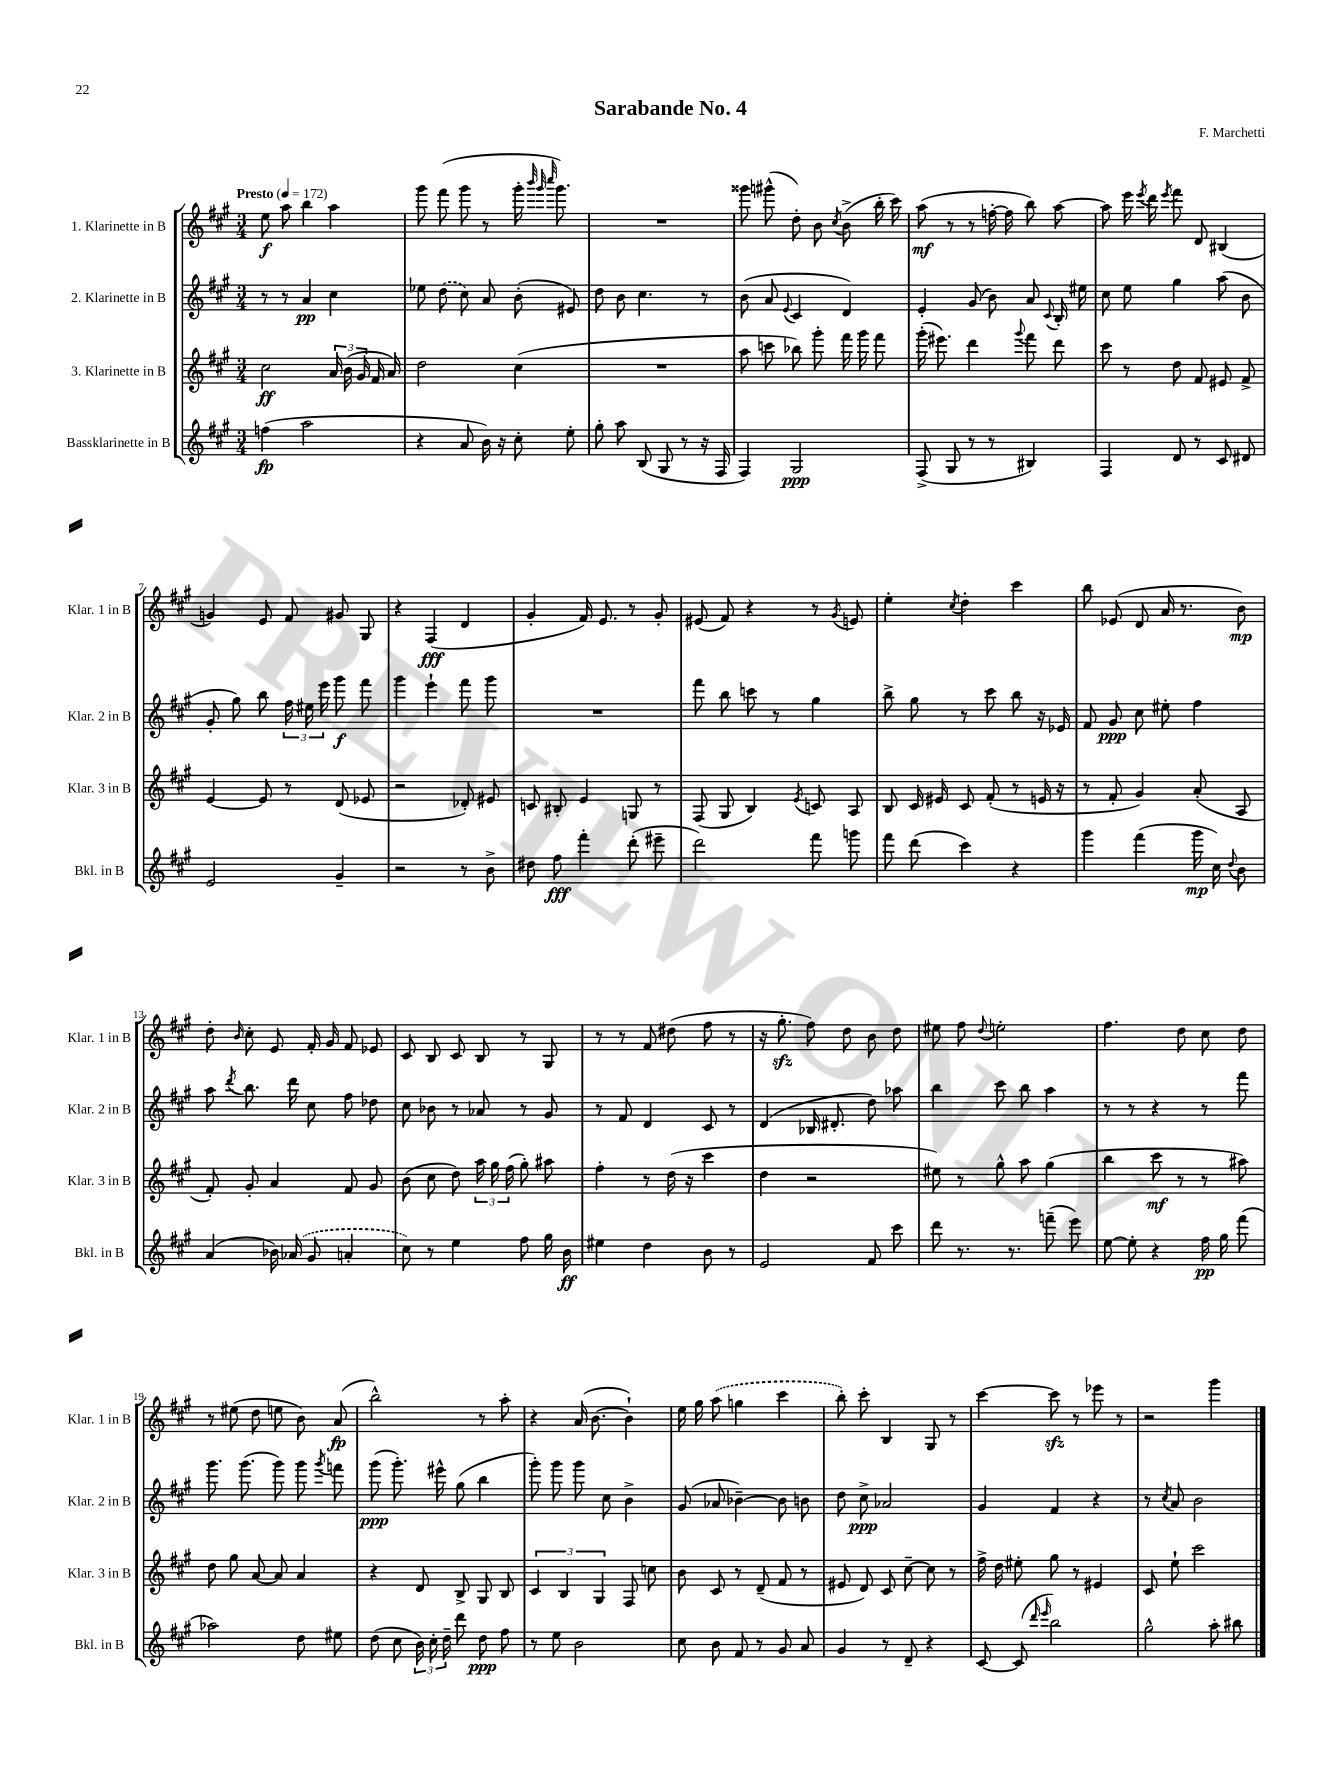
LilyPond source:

\header { title = "Sarabande No. 4" composer = "F. Marchetti" }
<<
\new StaffGroup <<
\new Staff = "s0" \with { instrumentName = "1. Klarinette in B" shortInstrumentName = "Klar. 1 in B" } {
    \clef treble \key a \major \numericTimeSignature \time 3/4 \tempo "Presto" 4 = 172
    \autoBeamOff e''8\f a''8 b''4 a''4 |
    gis'''8 fis'''8( gis'''8 r8 gis'''16-. \grace { b'''32 gis'''32 cis''''32 } gis'''8.) |
    R2. |
    gisis'''8 gis'''8-^( d''8-.) b'8 \acciaccatura { cis''8 } b'8->( b''16-. cis'''16) |
    a''8\mf( r8 r8 f''16~-. f''16 b''8) a''8~ |
    a''8 e'''16 \acciaccatura { e'''8 } d'''16 \acciaccatura { e'''8 } fis'''8 d'8 bis4( |
    g'4) e'8 fis'8 gis'8 gis8 |
    r4 fis4\fff( d'4 |
    gis'4-. fis'16) e'8. r8 gis'8-. |
    eis'8( fis'8) r4 r8 \acciaccatura { gis'8 } e'8 |
    e''4-. \acciaccatura { cis''8 } d''4-. cis'''4 |
    b''8 ees'8( d'8 a'16 r8. b'8\mp) |
    d''8-. \grace { b'16 } cis''8-. e'8 fis'16-. gis'16 fis'8 ees'8 |
    cis'8 b8 cis'8 b8 r8 gis8 |
    r8 r8 fis'8 dis''8( fis''8 r8 |
    r16 gis''8.-.\sfz fis''8) d''8 b'8 d''8 |
    eis''8 fis''8 \appoggiatura { d''8 } e''2-. |
    fis''4. d''8 cis''8 d''8 |
    r8 eis''8( d''8 e''8 b'8) a'8\fp( |
    b''2-^) r8 a''8-. |
    r4 a'16( b'8.~ b'4-!) |
    e''16 gis''16 \once \slurDashed a''8( g''4 cis'''4 |
    b''8-.) cis'''8-. b4 gis8 r8 |
    cis'''4~ cis'''8\sfz r8 ees'''8 r8 |
    r2 gis'''4 \bar "|." |
}
\new Staff = "s1" \with { instrumentName = "2. Klarinette in B" shortInstrumentName = "Klar. 2 in B" } {
    \clef treble \key a \major \numericTimeSignature \time 3/4
    \autoBeamOff r8 r8 a'4\pp cis''4 |
    ees''8 \once \slurDashed d''8( cis''8) a'8 b'8-.( eis'8) |
    d''8 b'8 cis''4. r8 |
    b'8( a'8 \appoggiatura { e'8 } cis'4 d'4) |
    e'4-. gis'8( b'8) a'8 \appoggiatura { cis'8 } b16-. eis''16 |
    cis''8 e''8 gis''4 a''8( b'8 |
    gis'8-. gis''8) b''8 \tuplet 3/2 { fis''16 eis''16 e'''16 } gis'''8\f fis'''8 |
    gis'''4 e'''4-! fis'''8 gis'''8 |
    R2. |
    fis'''8 b''8 c'''8 r8 gis''4 |
    b''8-> gis''8 r8 cis'''8 b''8 r16 ees'16 |
    fis'8 gis'8\ppp cis''8 eis''8-. fis''4 |
    a''8 \acciaccatura { d'''8 } b''8. d'''16 cis''8 fis''8 des''8 |
    cis''8 bes'8 r8 aes'8 r8 gis'8 |
    r8 fis'8 d'4 cis'8 r8 |
    d'4( bes16 dis'8.-. d''8) aes''8 |
    b''4 cis'''8 b''8 a''4 |
    r8 r8 r4 r8 fis'''8 |
    gis'''8. gis'''8.( gis'''8) gis'''8 \acciaccatura { gis'''8 } f'''8 |
    gis'''8\ppp( gis'''8.-.) eis'''16-^ gis''8( b''4 |
    gis'''8-.) gis'''8 gis'''8 cis''8 b'4-> |
    gis'8( aes'8 bes'4~--) bes'8 b'8 |
    d''8 cis''8->\ppp aes'2 |
    gis'4 fis'4 r4 |
    r8 \acciaccatura { cis''8 } a'8 b'2 \bar "|." |
}
\new Staff = "s2" \with { instrumentName = "3. Klarinette in B" shortInstrumentName = "Klar. 3 in B" } {
    \clef treble \key a \major \numericTimeSignature \time 3/4
    \autoBeamOff cis''2\ff \tuplet 3/2 { a'16 b'16( gis'16 } fis'16 a'16) |
    d''2 cis''4( |
    R2. |
    a''8 c'''8 bes''8) gis'''8-. fis'''16 gis'''16 fis'''8 |
    gis'''16-.( eis'''8.) d'''4 \appoggiatura { gis'''8 } fis'''8 d'''8 |
    cis'''8 r8 d''8 fis'8 eis'8 fis'8-> |
    e'4~ e'8 r8 d'8( ees'8 |
    r2 des'8-.) eis'8 |
    c'8 bis8-. e'4 g8 r8 |
    fis8( gis8 b4) \acciaccatura { e'8 } c'8 a8 |
    b8 cis'16 eis'16 cis'8 fis'8-.( r8 e'16 r16 |
    r8 fis'8-. gis'4) a'8-.( a8 |
    fis'8-.) gis'8-. a'4 fis'8 gis'8 |
    b'8( cis''8 d''8) \tuplet 3/2 { a''16 gis''16 fis''16( } gis''8-.) ais''8 |
    fis''4-. r8 d''16( r16 cis'''4 |
    d''4 r2 |
    eis''8) r8 gis''8-^ a''8 gis''4( |
    b''4 cis'''8\mf r8 r8 ais''8) |
    d''8 gis''8 a'8~ a'8 a'4 |
    r4 d'8 b8-> gis8 b8 |
    \tuplet 3/2 { cis'4 b4 gis4 } fis8 c''8 |
    b'8 cis'8 r8 d'8--( fis'8 r8 |
    eis'8 d'8) cis'8 cis''8~-- cis''8 r8 |
    fis''16-> d''16 eis''8-. gis''8 r8 eis'4 |
    cis'8 e''8-! cis'''2 \bar "|." |
}
\new Staff = "s3" \with { instrumentName = "Bassklarinette in B" shortInstrumentName = "Bkl. in B" } {
    \clef treble \key a \major \numericTimeSignature \time 3/4
    \autoBeamOff f''4\fp( a''2 |
    r4 a'8 b'16) r16 cis''8-. e''8-. |
    gis''8-. a''8 b8( gis8 r8 r16 fis16 |
    fis4) gis2\ppp |
    fis8->( gis8 r8 r8 bis4) |
    fis4 d'8 r8 cis'8 dis'8 |
    e'2 gis'4-- |
    r2 r8 b'8-> |
    dis''8 fis''8\fff fis'''4-. d'''8-.( eis'''8-- |
    d'''2) fis'''8 g'''8 |
    fis'''8 d'''8( cis'''4) r4 |
    gis'''4 fis'''4( gis'''16\mp cis''16) \appoggiatura { d''8 } b'8 |
    a'4( bes'16) \once \slurDashed aes'16( gis'8 a'4-. |
    cis''8) r8 e''4 fis''8 gis''16 b'16\ff |
    eis''4 d''4 b'8 r8 |
    e'2 fis'8 cis'''8 |
    d'''8 r8. r8. f'''8--( e'''8) |
    e''8~ e''8-. r4 fis''16\pp gis''16 fis'''8( |
    aes''2) d''8 eis''8 |
    d''8( cis''8 \tuplet 3/2 { b'16) cis''16-. d''16-- } d'''8 d''8\ppp fis''8 |
    r8 e''8 b'2 |
    cis''8 b'8 fis'8 r8 gis'8 a'8 |
    gis'4 r8 d'8-- r4 |
    cis'8~ cis'8( \grace { d'''16 e'''16 } b''2) |
    gis''2-^ a''8-. bis''8 \bar "|." |
}
>>
>>
